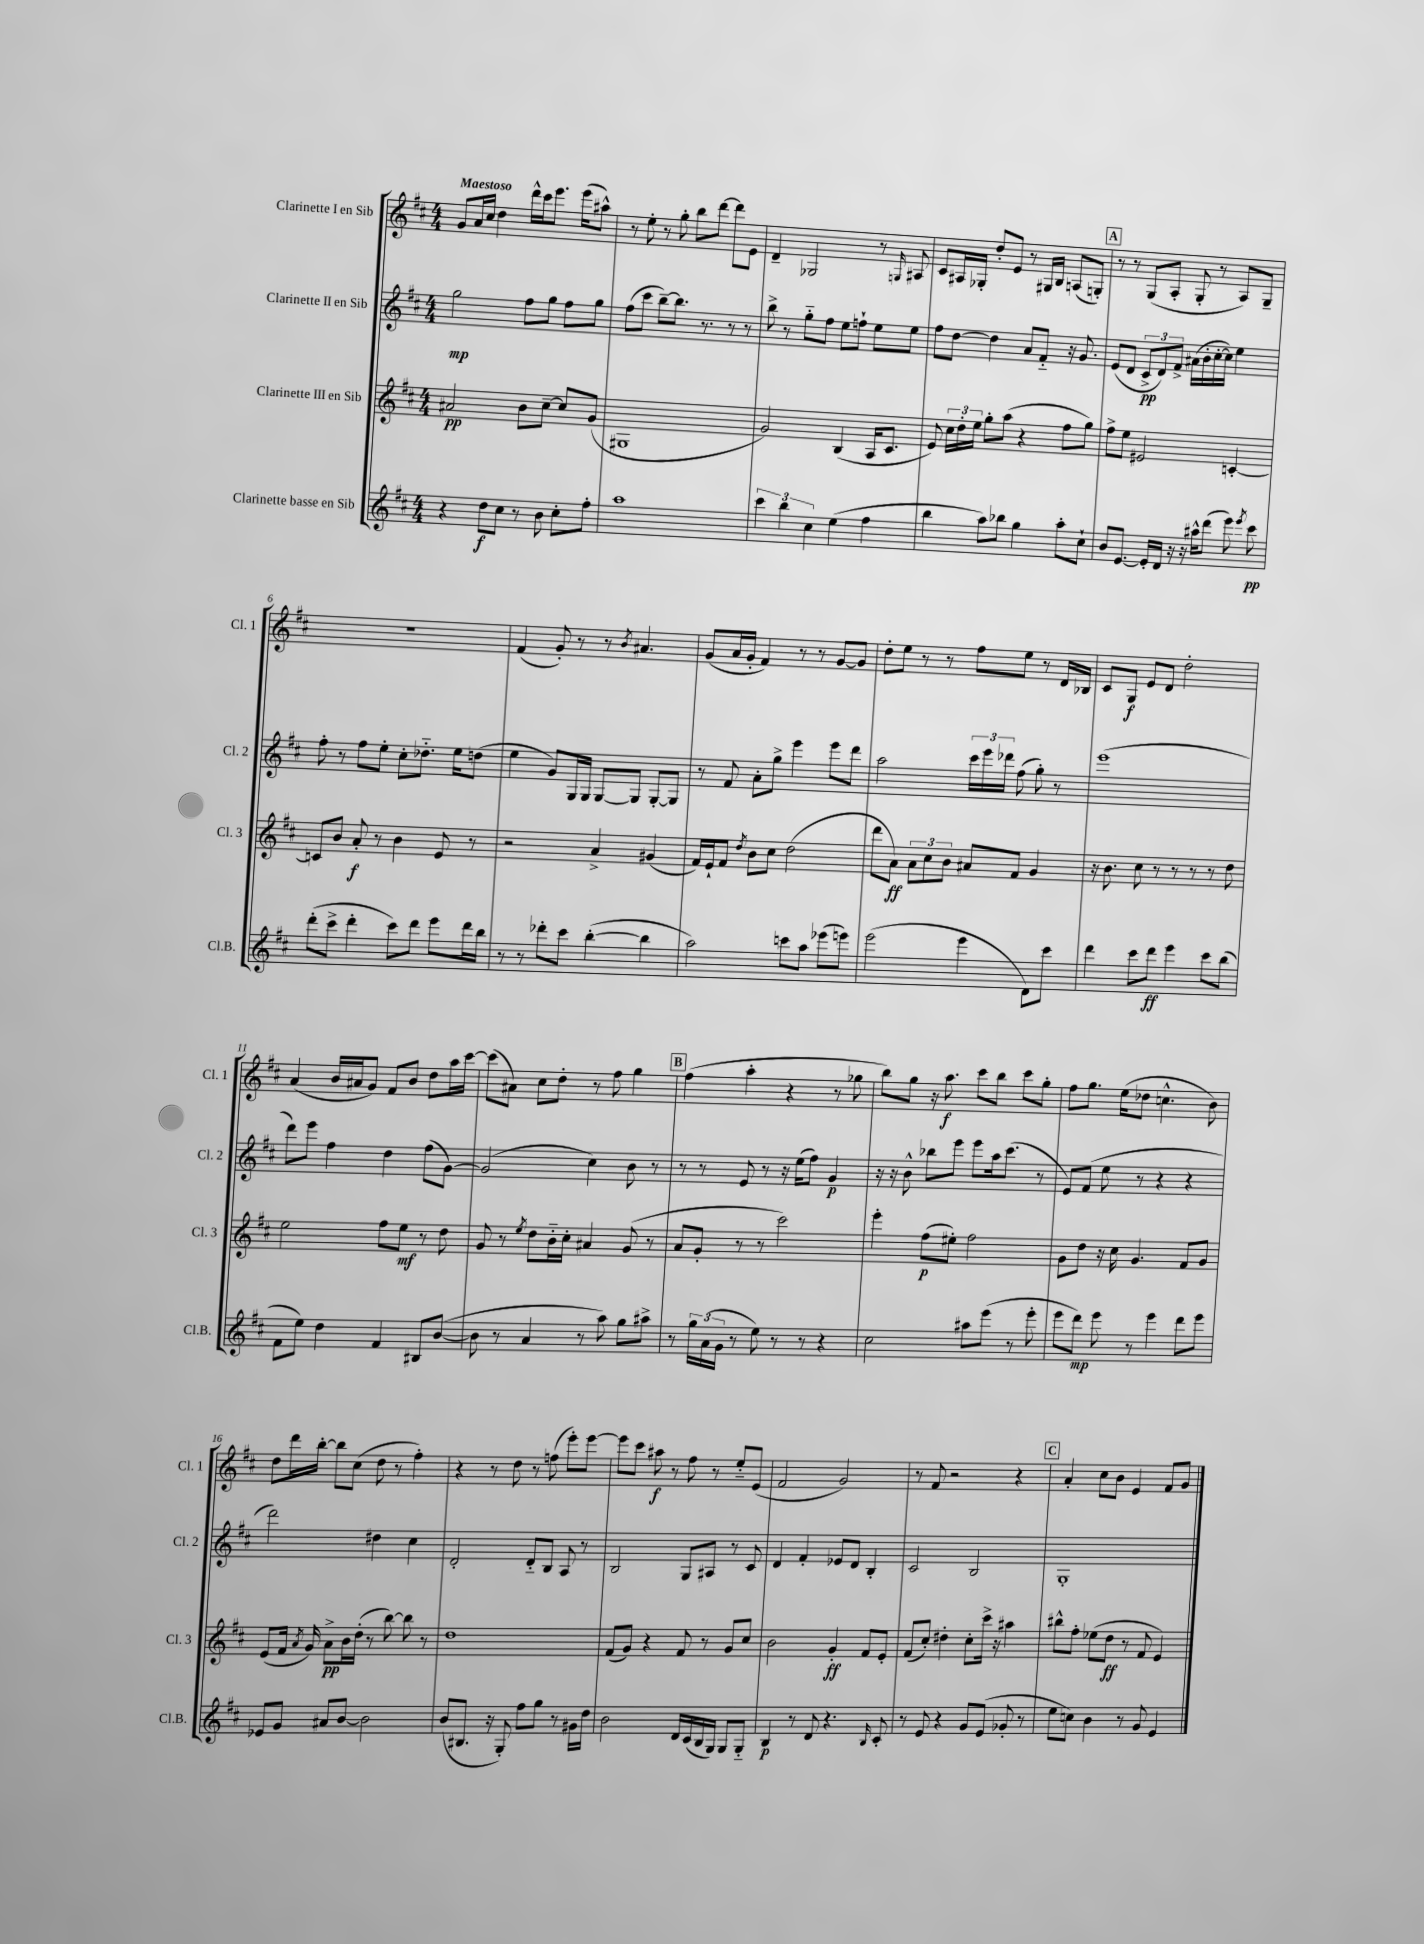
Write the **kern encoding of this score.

**kern	**kern	**kern	**kern
*staff4	*staff3	*staff2	*staff1
*clefG2	*clefG2	*clefG2	*clefG2
*k[f#c#]	*k[f#c#]	*k[f#c#]	*k[f#c#]
*M4/4	*M4/4	*M4/4	*M4/4
4r	2a#	2gg	8g
.	.	.	16a
.	.	.	16cc#
8dd	.	.	4dd
8cc#	.	.	.
8r	8b	8ff#	16ddd^^
.	.	.	16ccc#
8b	[8cc#~	8gg	8.eee
8cc#'	8cc#]	8ff#	.
.	.	.	(16eee
8ff#'	(8g	8gg	8aa#^^)
=	=	=	=
1aa	1G#	(8ff#	8r
.	.	8ccc#	8ee'
.	.	[8bb~)	8r
.	.	8.bb]	8gg'
.	.	.	8bb
.	.	8.r	.
.	.	.	[8ddd
.	.	8r	8ddd]
.	.	8r	8e
=	=	=	=
6ccc#	2g)	8bb^	4d~
.	.	8r	.
6bb	.	.	.
.	.	8gg'~	2G-
6cc#	.	.	.
.	.	8ff#	.
(4ee	(4B	8ee	.
.	.	8ff`	.
4ff#	16A	8ee	8r
.	8.c#	.	.
.	.	.	16qqG
.	.	8ee	8A#
=	=	=	=
4bb	8e)	8ff#	8c#
.	24cc#	[8dd	16A#
.	24dd'	.	.
.	.	.	16G-'
.	24ee	.	.
8aa)	8gg'	4dd]	8dd'
8bb-	(8aa	.	8e
4gg	4r	8a	8r
.	.	8f#'~	16G#
.	.	.	16B
8aa'	8ff#	16r	(8A
.	.	8.g	.
8cc#`	8gg)	.	8G')
=	=	=	=
8b	8ff#^	(8e	8r
[8.e	8ee	8d	8r
.	2e#	12c#^	(8G
16e']	.	.	.
.	.	12d)	.
16d	.	.	8A'
.	.	12f#^	.
16r	.	.	.
16r	.	(16a#	8G'
16aa#^^	.	16b'	.
(8ddd	.	[16cc#'	8r
.	.	16cc#])	.
8eee)	[4c'	4ee	8A)
8qeee	.	.	.
8ccc#	.	.	8G~
=	=	=	=
(8ddd'	8c]	8ff#'	1r
8ccc#^	8b	8r	.
4ddd'	8a'	8ff#	.
.	8r	8ee'	.
8ccc#)	4b	8cc#'	.
8ddd	.	8.dd-'~	.
8eee	8e	.	.
.	.	16ee	.
16ddd	8r	(8dd	.
16bb	.	.	.
=	=	=	=
8r	2r	4ee	(4f#
8r	.	.	.
8ddd-'	.	8g)	8g')
8ccc#	.	16G	8r
.	.	16G	.
([4bb'	4a^	[8G	8r
.	.	.	8qb
.	.	8G]	4.a#
4bb]	(4g#	[8G'	.
.	.	8G]	.
=	=	=	=
2aa)	16f#)	8r	(8g
.	16e`	.	.
.	8f#	8f#	16a
.	.	.	16g'
.	8qdd	.	.
.	8b	8a'	4f#)
.	8cc#	8gg^	.
8ccc	(2dd	4eee	8r
8aa	.	.	8r
(8eee-	.	8eee	[8g
8eee)	.	8ddd	8g]
=	=	=	=
(2eee	8ddd	2aa	8dd'
.	8a)	.	8ee
.	12a	.	8r
.	12cc#	.	.
.	.	.	8r
.	12b	.	.
4eee	8a#	24ccc#	8ff#
.	.	24eee	.
.	.	24ddd-	.
.	8f#	(8ff#	8ee
8d)	4g	8gg')	8r
8ccc#	.	8r	16d
.	.	.	16B-
=	=	=	=
4ddd	16r	(1eee	8c#
.	8.b	.	.
.	.	.	8G
8ccc#	8cc#	.	8e
8ddd	8r	.	8d
4eee	8r	.	2dd'
.	8r	.	.
8ccc#	8r	.	.
(8bb	8dd	.	.
=	=	=	=
8f#	2ee	8ddd)	(4a
8ee)	.	8eee	.
4dd	.	4ff#	16b
.	.	.	16a#
.	.	.	8g)
4f#	8ff#	4dd	8f#
.	8ee	.	8b
8B#	8r	(8ff#	8dd
([8b	8dd	[8g)	16aa
.	.	.	[16ccc#
=	=	=	=
8b]	8g	(2g]	(8ccc#]
8r	8r	.	8a#)
.	8qee	.	.
4a	8dd	.	8cc#
.	16b'~	.	8dd'
.	16cc#'	.	.
8r	4a#	4cc#)	8r
8aa)	.	.	8ff#
8gg	(8g	8b	4gg
8aa#^	8r	8r	.
=	=	=	=
8r	8a	8r	(4ff#
24gg	8g'	8r	.
(24a	.	.	.
24g	.	.	.
8r	8r	8e	4aa'
8ee)	8r	8r	.
8r	2ccc#)	16r	4r
.	.	(16ee	.
8r	.	8ff#)	.
4r	.	4g	8r
.	.	.	8gg-
=	=	=	=
2cc#	4eee'	16r	8bb)
.	.	16r	.
.	.	8b^^	8gg
.	(8ff#	8bb-	16r
.	.	.	8.aa
.	8ee#')	8eee	.
8aa#	2ff#	8eee	8ccc#
(8eee	.	16aa	8bb
.	.	(8.ccc#	.
8r	.	.	8ccc#
8eee'	.	8r	8gg'
=	=	=	=
8eee	8g	8e)	8ff#
8ddd)	8dd	(8f#	8.gg
8eee	16r	8ee	.
.	16cc#	.	(16ee
8r	4.g	8r	8dd-
4eee	.	4r	4.cc^^
8ddd	8f#	4r	.
8eee	8g	.	8b)
=	=	=	=
8e-	(8e	2ddd)	8dd
8g	16f#	.	16ddd
.	8qa	.	.
.	16g)	.	[16bb'
8a#	8a^	.	8bb]
[8b	16b	.	(8cc#
.	(16dd'	.	.
2b]	8r	4dd#	8dd
.	[8bb)	.	8r
.	8bb]	4cc#	4ff#')
.	8r	.	.
=	=	=	=
(8b	1dd	2d'	4r
8.B#	.	.	.
.	.	.	8r
16r	.	.	.
8G')	.	.	8dd
8ff#	.	8d'~	8r
8gg	.	8B	(8ff
8r	.	8A	8eee')
16g#	.	8r	[8eee
16dd	.	.	.
=	=	=	=
2b	(8f#	2B	8eee]
.	8g)	.	8ccc#
.	4r	.	8aa#
.	.	.	8r
16d	8f#	8G	8ff#
(16c#	.	.	.
16B	8r	8A#	8r
16G)	.	.	.
8G	8g	8r	8ee'~
8G'~	8cc#	8c#	(8e
=	=	=	=
4B	2b	4d	2f#
8r	.	4f#'	.
8d	.	.	.
4.r	4g'	8e-	2g)
.	.	8d	.
.	8f#	4B'	.
16qqB	.	.	.
8c#'	8e'	.	.
=	=	=	=
8r	(8f#	2c#	8r
8e	8cc#')	.	8f#
4r	4dd#'	.	2r
8g	8cc#'	2B	.
(8e	16ccc#^	.	.
.	16r	.	.
8g-'	4aa#	.	4r
8r	.	.	.
=	=	=	=
8ee	8bb#^^	1G'	4a'
8cc)	8ff#'	.	.
4b	(8ee-	.	8cc#
.	8dd	.	8b
8r	8r	.	4e
8g	8f#	.	.
4e	4e)	.	8f#
.	.	.	8g
==	==	==	==
*-	*-	*-	*-
